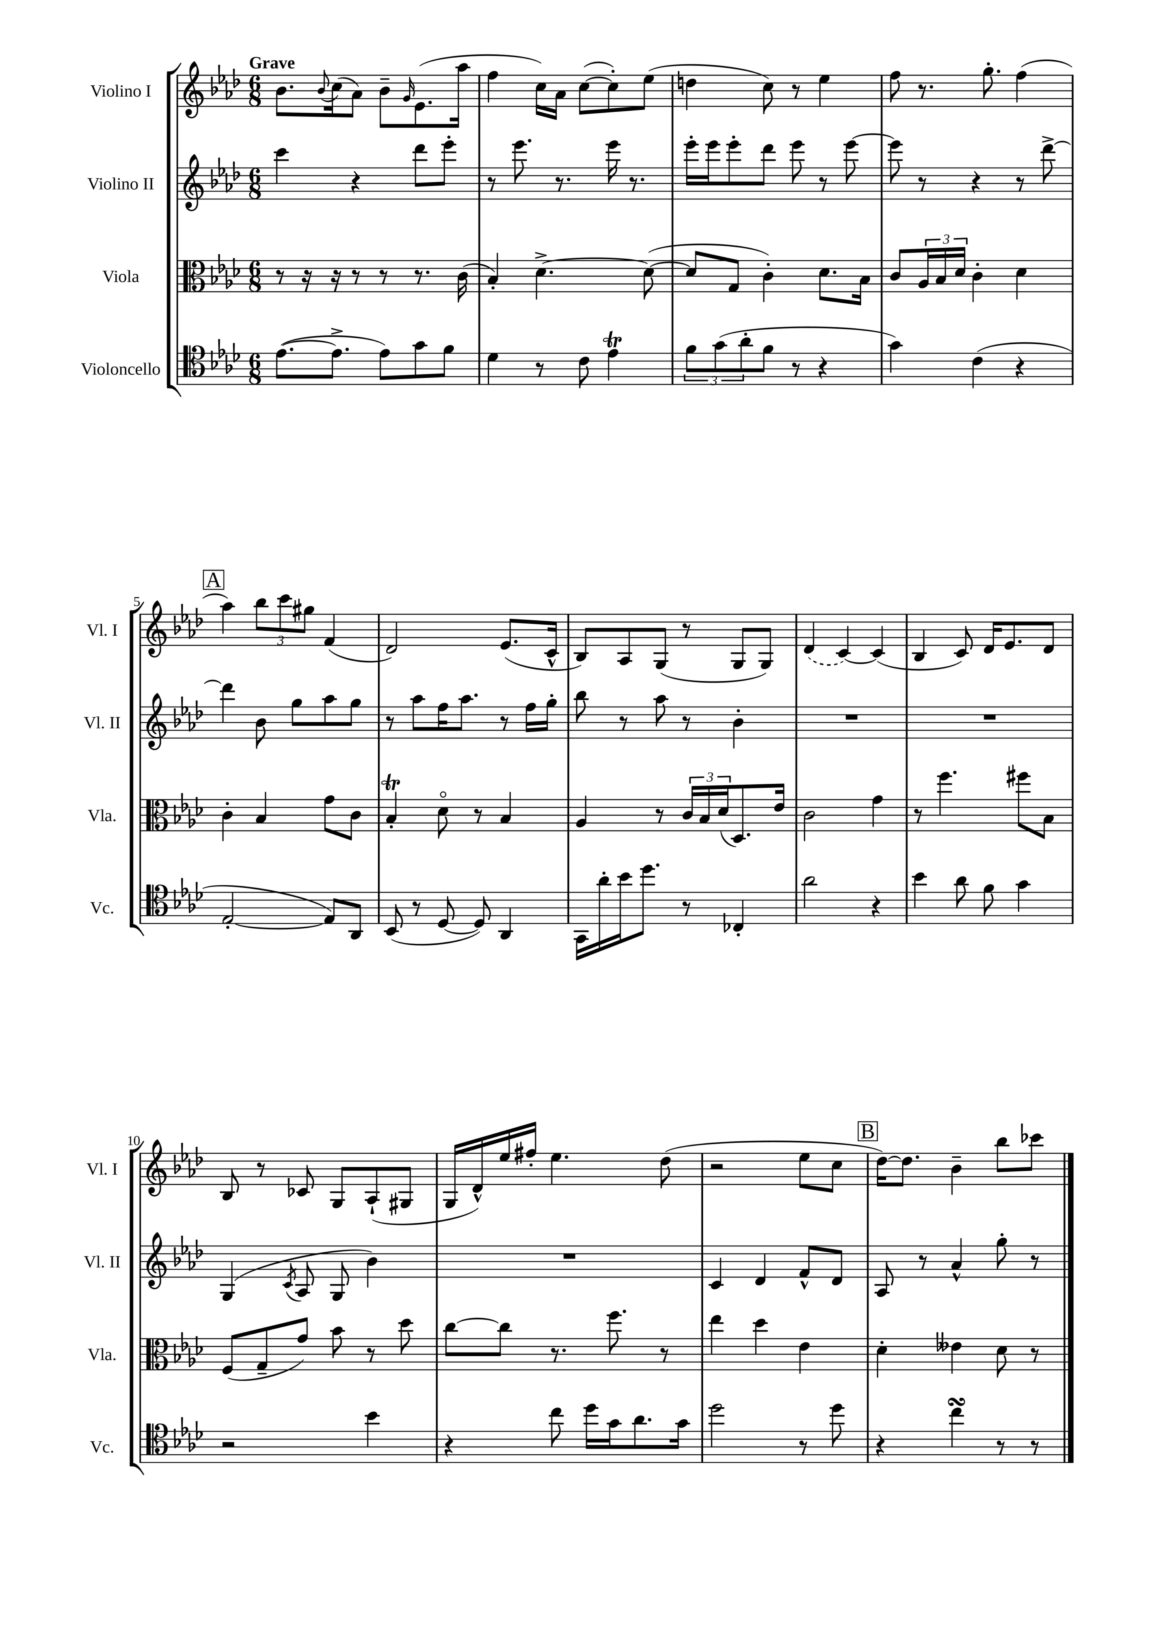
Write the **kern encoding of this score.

**kern	**kern	**kern	**kern
*staff4	*staff3	*staff2	*staff1
*clefC4	*clefC3	*clefG2	*clefG2
*k[b-e-a-d-]	*k[b-e-a-d-]	*k[b-e-a-d-]	*k[b-e-a-d-]
*M6/8	*M6/8	*M6/8	*M6/8
([8.e-	8r	4ccc	8.b-
.	16r	.	.
.	.	.	8qqb-
8.e-^]	16r	.	(16cc
.	8r	4r	8a-)
8e-)	8r	.	8b-~
.	.	.	16qqg
8g	8.r	8ddd-	(8.e-
8f	.	8eee-'	.
.	(16c	.	16aa-
=	=	=	=
4d-	4B-')	8r	4ff
.	.	8.eee-	.
8r	[4.d-^	.	16cc)
.	.	8.r	16a-
8c	.	.	([8cc
4e-	.	16eee-	8cc'])
.	.	8.r	.
.	(8d-_	.	(8ee-
=	=	=	=
12f	8d-]	16eee-'	4dd
.	.	16eee-	.
(12g	.	.	.
.	8G	8eee-'	.
12a-'	.	.	.
8f	4c')	8ddd-	8cc)
8r	.	8eee-	8r
4r	8.d-	8r	4ee-
.	.	[8eee-	.
.	16B-	.	.
=	=	=	=
4g)	8c	8eee-]	8ff
.	24A-	8r	8.r
.	24B-	.	.
.	24d-	.	.
(4c	4c'	4r	.
.	.	.	8.gg'
4r	4d-	8r	(4ff
.	.	[8ddd-^	.
=	=	=	=
[2E-'	4c'	4ddd-]	4aa-)
.	4B-	8b-	12bb-
.	.	.	12ccc
.	.	8gg	.
.	.	.	12gg#
8E-])	8g	8aa-	(4f
8AA-	8c	8gg	.
=	=	=	=
(8BB-	4B-'	8r	2d-)
8r	.	8aa-	.
[8D-	8d-o	16ff	.
.	.	8.aa-	.
8D-])	8r	.	.
4AA-	4B-	8r	(8.e-
.	.	16ff	.
.	.	16gg'	16c^^
=	=	=	=
16GG	4A-	8bb-	8B-)
16a-'	.	.	.
16b-	.	8r	8A-
8.dd-	.	.	.
.	8r	8aa-	(8G
8r	24c	8r	8r
.	24B-	.	.
.	(24d-	.	.
4C-'	8.D-)	4b-'	8G
.	.	.	8G)
.	16e-	.	.
=	=	=	=
2a-	2c	2.r	(4d-
.	.	.	[4c)
4r	4g	.	(4c]
=	=	=	=
4b-	8r	2.r	4B-
.	4.ff	.	.
8a-	.	.	8c)
8f	.	.	16d-
.	.	.	8.e-
4g	8ff#	.	.
.	8B-	.	8d-
=	=	=	=
2r	(8F	(4G	8B-
.	8G~	.	8r
.	.	8qc	.
.	8g)	8A-	8c-
.	8b-	8G	8G
4b-	8r	4b-)	(8A-`
.	8dd-	.	8G#
=	=	=	=
4r	[8cc	2.r	16G
.	.	.	16d-^^)
.	8cc]	.	16ee-
.	.	.	16ff#'
8cc	8.r	.	4.ee-
16dd-	.	.	.
16g	8.ff	.	.
8.a-	.	.	.
.	8r	.	(8dd-
16g	.	.	.
=	=	=	=
2dd-	4ee-	4c	2r
.	4dd-	4d-	.
8r	4e-	8f^^	8ee-
8dd-	.	8d-	8cc
=	=	=	=
4r	4d-'	8A-	[16dd-)
.	.	.	8.dd-]
.	.	8r	.
4cc	4e--	4a-^^	4b-~
8r	8d-	8gg'	8bb-
8r	8r	8r	8ccc-
==	==	==	==
*-	*-	*-	*-
